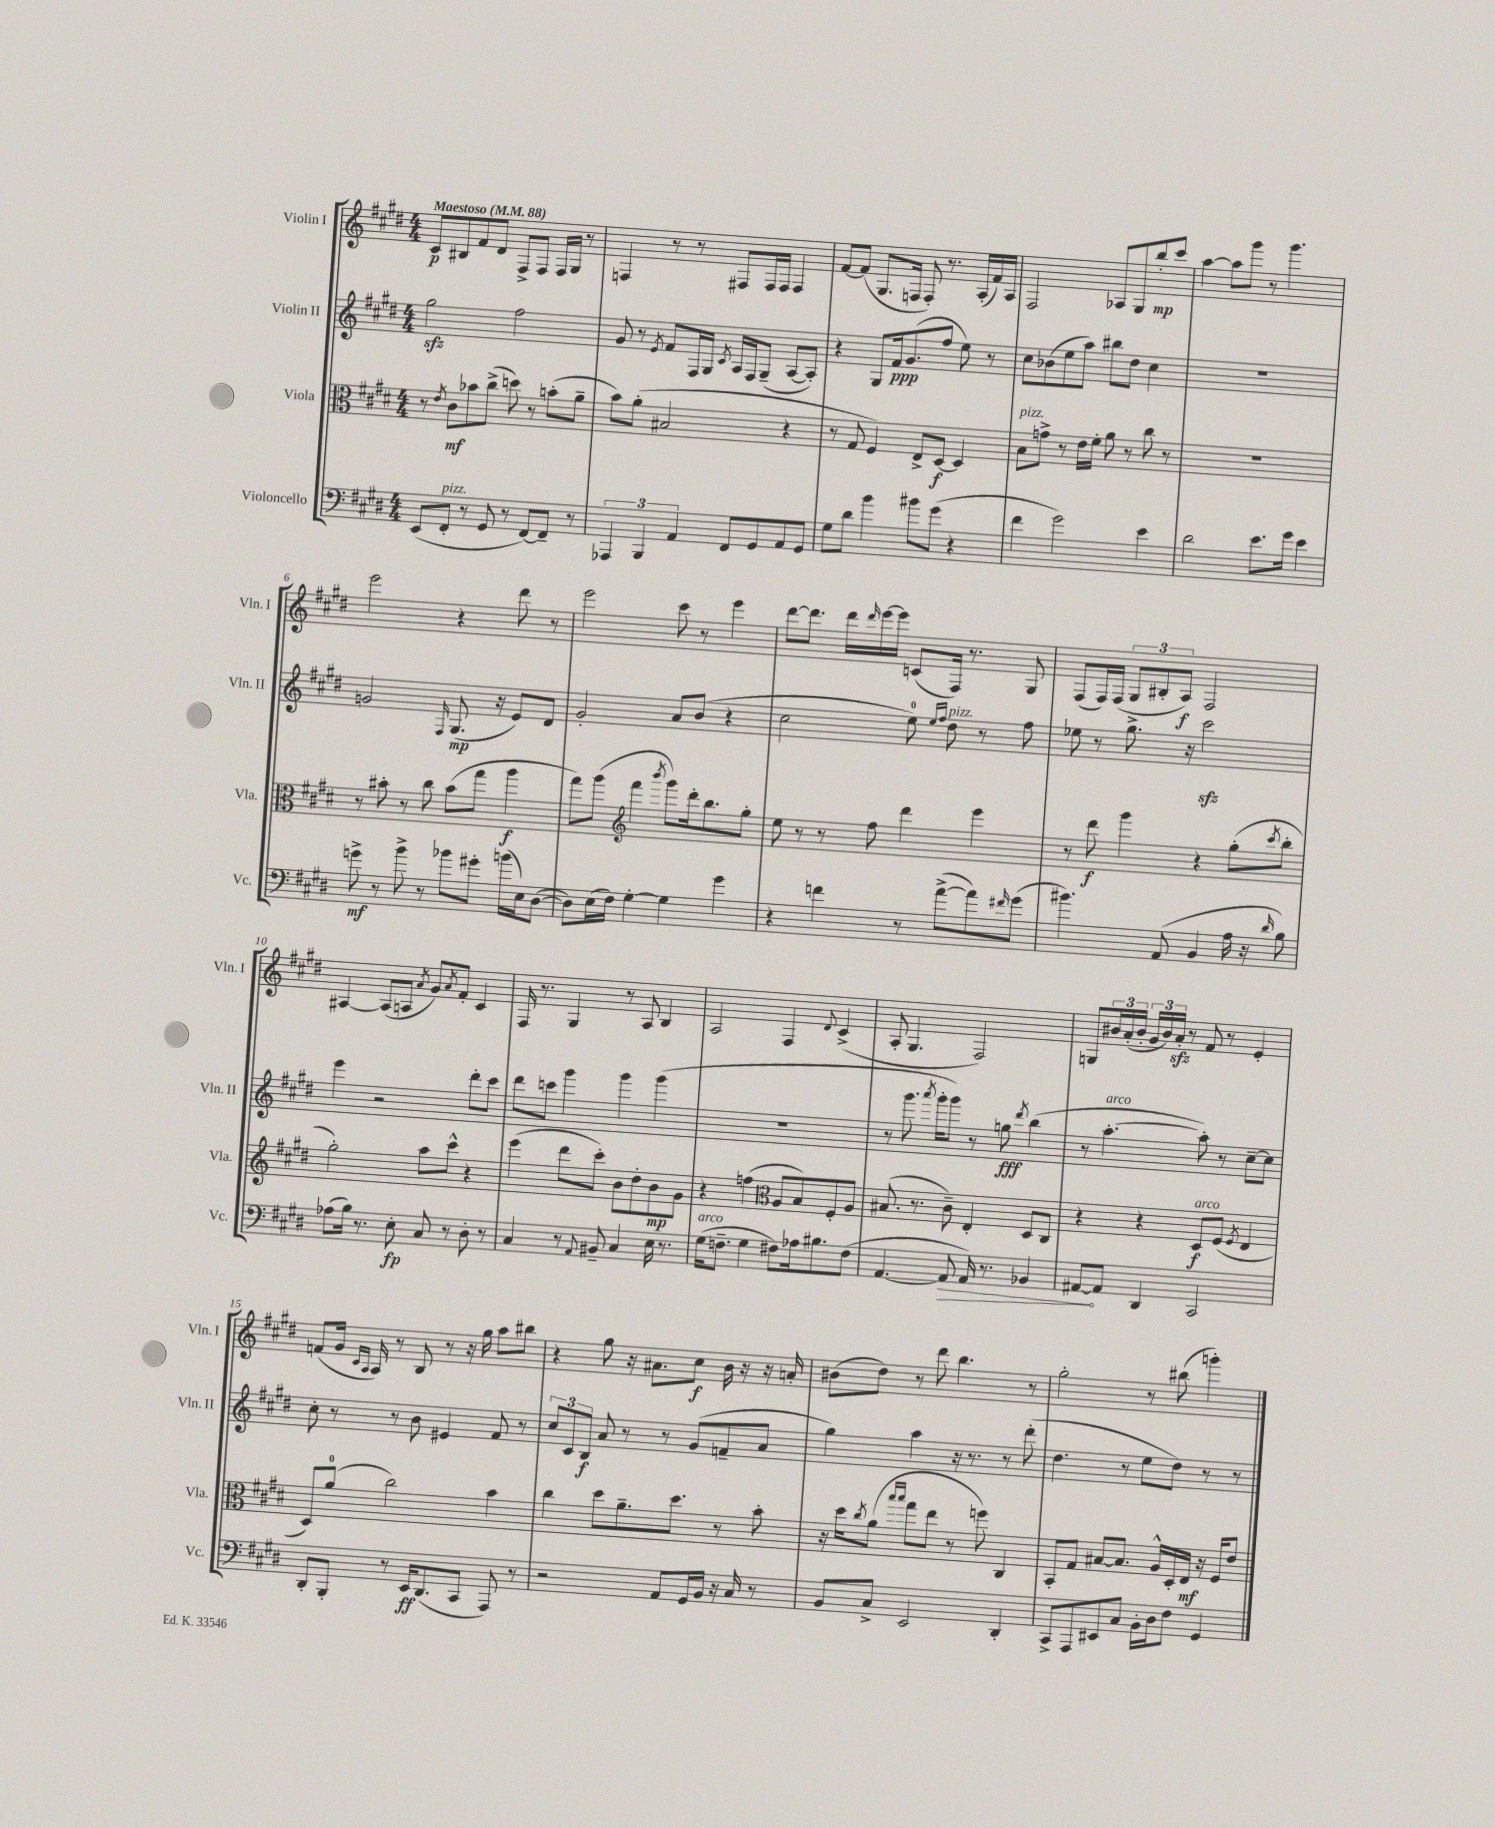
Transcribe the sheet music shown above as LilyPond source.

<<
\new StaffGroup <<
\new Staff = "s0" \with { instrumentName = "Violin I" shortInstrumentName = "Vln. I" } {
    \clef treble \key e \major \numericTimeSignature \time 4/4 \tempo "Maestoso" 4 = 88
    cis'8\p bis8 fis'8 dis'8 fis8-> fis8 fis16 gis16 r8 |
    f4 r8 r8 fis8 fis16 fis16 fis4 |
    fis'8~ fis'8( gis8. f16 f8-.) r8. a16-.( fis'16) a16 |
    fis2 aes8 gis8 b''8-.\mp cis'''8 |
    a''4~ a''8 gis'''8 r8 gis'''4. |
    e'''2 r4 dis'''8 r8 |
    e'''2 cis'''8 r8 e'''4 |
    dis'''8~ dis'''8. dis'''16 \grace { dis'''16 } e'''16~ e'''16 c'8( fis16) r8. gis8 |
    fis8( fis16) fis16( \tuplet 3/2 { gis8 bis8-. a8\f) } fis2 |
    ais4~ ais8( a8 \acciaccatura { a'8 } gis'8) \acciaccatura { a'8 } fis'8-. cis'4 |
    fis16 r8. gis4 r8 a8 b4 |
    a2 fis4 \appoggiatura { dis'8 } cis'4->( |
    a8-. gis4. fis2) |
    g8 \tuplet 3/2 { bis'16 a'16-.( bis'16-. } \tuplet 3/2 { gis'16 bis'16) a'16-.\sfz } r8 fis'8 r8 e'4-. |
    f'8( gis'16 \grace { cis'16 a16 } a16) r8 b8 r8 r16 gis''16 a''8 bis''8 |
    r4 gis''8 r16 ais'8. cis''8\f b'16 r16 r16 a'16-. |
    bis'8( dis''8) r8 dis'''8 b''4. r8 |
    gis''2-. r8 bis''8( g'''4-.) \bar "|." |
}
\new Staff = "s1" \with { instrumentName = "Violin II" shortInstrumentName = "Vln. II" } {
    \clef treble \key e \major \numericTimeSignature \time 4/4
    gis''2\sfz fis''2 |
    gis'8 r8 \acciaccatura { e'8 } fis'8 fis16 gis16 \acciaccatura { cis'8 } a16 fis16 gis8--( a8~ a8-.) |
    r4 gis8 fis'16\ppp gis'8.( fis''8 e''8) r8 |
    cis''8 bes'8( e''8 a''8) bis''8 dis''8 cis''4 |
    R1 |
    g'2 \grace { fis16 } gis8.\mp( r16 e'8) dis'8 |
    gis'2-. a'8 b'8( r4 |
    cis''2 e''8-0) \grace { e''16 fis''16 } dis''8^\markup { \italic "pizz." } r8 fis''8 |
    ees''8 r8 gis''8.-> r16 cis'''2\sfz |
    e'''4 r2 dis'''8-. cis'''8 |
    dis'''8 c'''8 gis'''4 gis'''4 gis'''4( |
    R1 |
    r8 gis'''8. \acciaccatura { a'''8 } gis'''16-. gis'''8) r8 g''8\fff \acciaccatura { dis'''8 } b''4( |
    r8 a''4.~-.^\markup { \italic "arco" } a''8-.) r8 cis''8~-- cis''8 |
    cis''8-. r8 r8 b'8 eis'4 fis'8 r8 |
    \tuplet 3/2 { cis''8 cis'8 b8\f } a'8 r8 r8 gis'8( f'8-- a'8 |
    gis''4) a''4 r16 r8. r8 dis'''8-.( |
    dis''4. r8 e''8 dis''8) r8 r8 \bar "|." |
}
\new Staff = "s2" \with { instrumentName = "Viola" shortInstrumentName = "Vla." } {
    \clef alto \key e \major \numericTimeSignature \time 4/4
    r8 \acciaccatura { e'8 } cis'8\mf bes'8 cis''8->( d''8) r8 b'8-.( a'8-- |
    b'8) a'8-.( bis2 r4 |
    r8 gis8 fis4) e8-> dis8~\f dis4 |
    b8^\markup { \italic "pizz." } g'8-> r8 e'16 fis'16-. a'8 r8 cis''8 r8 |
    R1 |
    r8 bis'8-. r8 cis''8 bis'8( gis''8 a''4\f |
    gis''8) a''8( \clef treble fis'''4 \acciaccatura { b'''8 } gis'''8) dis'''16-. b''8. gis''8-. |
    e''8 r8 r8 fis''8 dis'''4 e'''4 |
    r8 dis'''8\f gis'''4 r4 gis''8-.( \acciaccatura { cis'''8 } b''8-. |
    gis''2-.) a''8 cis'''8-^ r4 |
    e'''4( dis'''8 cis'''8-.) b'8 dis''8-. b'8\mp gis'8 |
    r4 f''4( \clef alto a8 b8) fis8-. a8 |
    bis8.( r8. cis'8--) e4-. dis8 cis8 |
    r4 r4 dis8\f^\markup { \italic "arco" } fis8( \acciaccatura { fis8 } e4 |
    dis8) a'8-0( cis''2) b'4 |
    cis''4 dis''8 a'8.-- dis''8. r8 b'8-. |
    r16 dis''16 \acciaccatura { cis''8 } a'8( \grace { b''16 b''16 } gis''8 e''8 r8 f''8) cis4 |
    b,8-. gis8 bis8~ bis8. a16-^ dis16-. e16\mf r16 fis16 e'8 \bar "|." |
}
\new Staff = "s3" \with { instrumentName = "Violoncello" shortInstrumentName = "Vc." } {
    \clef bass \key e \major \numericTimeSignature \time 4/4
    e,8( fis,8-.^\markup { \italic "pizz." } r8 gis,8 r8 fis,8~) fis,8-- r8 |
    \tuplet 3/2 { aes,,4 b,,4 a,4 } fis,8 gis,8 a,8 gis,8 |
    gis8 dis'8 b'4 bis'8 gis'8( r4 |
    fis'4 gis'2) e'4 |
    dis'2 e'8. gis'16 e'4 |
    g'8->\mf r8 b'8-> r8 bes'8 gis'8-. b'16( e16) dis8~( |
    dis8) e16( fis16) gis4~-. gis4 gis'4 |
    r4 f'4 r8 a'8~->( a'8) \grace { fis'16 } gis'8( |
    bis'4.) a,8( b,4 a16 r16 \grace { dis'16 } b8) |
    aes8( b16) r8. e8-.\fp cis8 r8 dis8-. r8 |
    cis4 r8 \appoggiatura { a,8 } bis,8-- cis4 e16 r8. |
    gis16^\markup { \italic "arco" }( f8.-- gis4 fis8) aes16 bis8. fis8( |
    a,4.~ \once \override Hairpin.circled-tip = ##t a,8\> a,16) r8. bes,4 |
    ais,8~\! ais,8 dis,4 cis,2 |
    dis,8-. b,,8-. r8 e,16\ff dis,8.( cis,8 a,,8) r8 |
    r2 a,8 gis,16 b,16 r16 cis16 r8 |
    b,8 cis8-> e,2 dis,4-. |
    cis,8-> a,,8 eis,8 cis8 b,16-. dis16 fis8 gis,4 \bar "|." |
}
>>
>>
